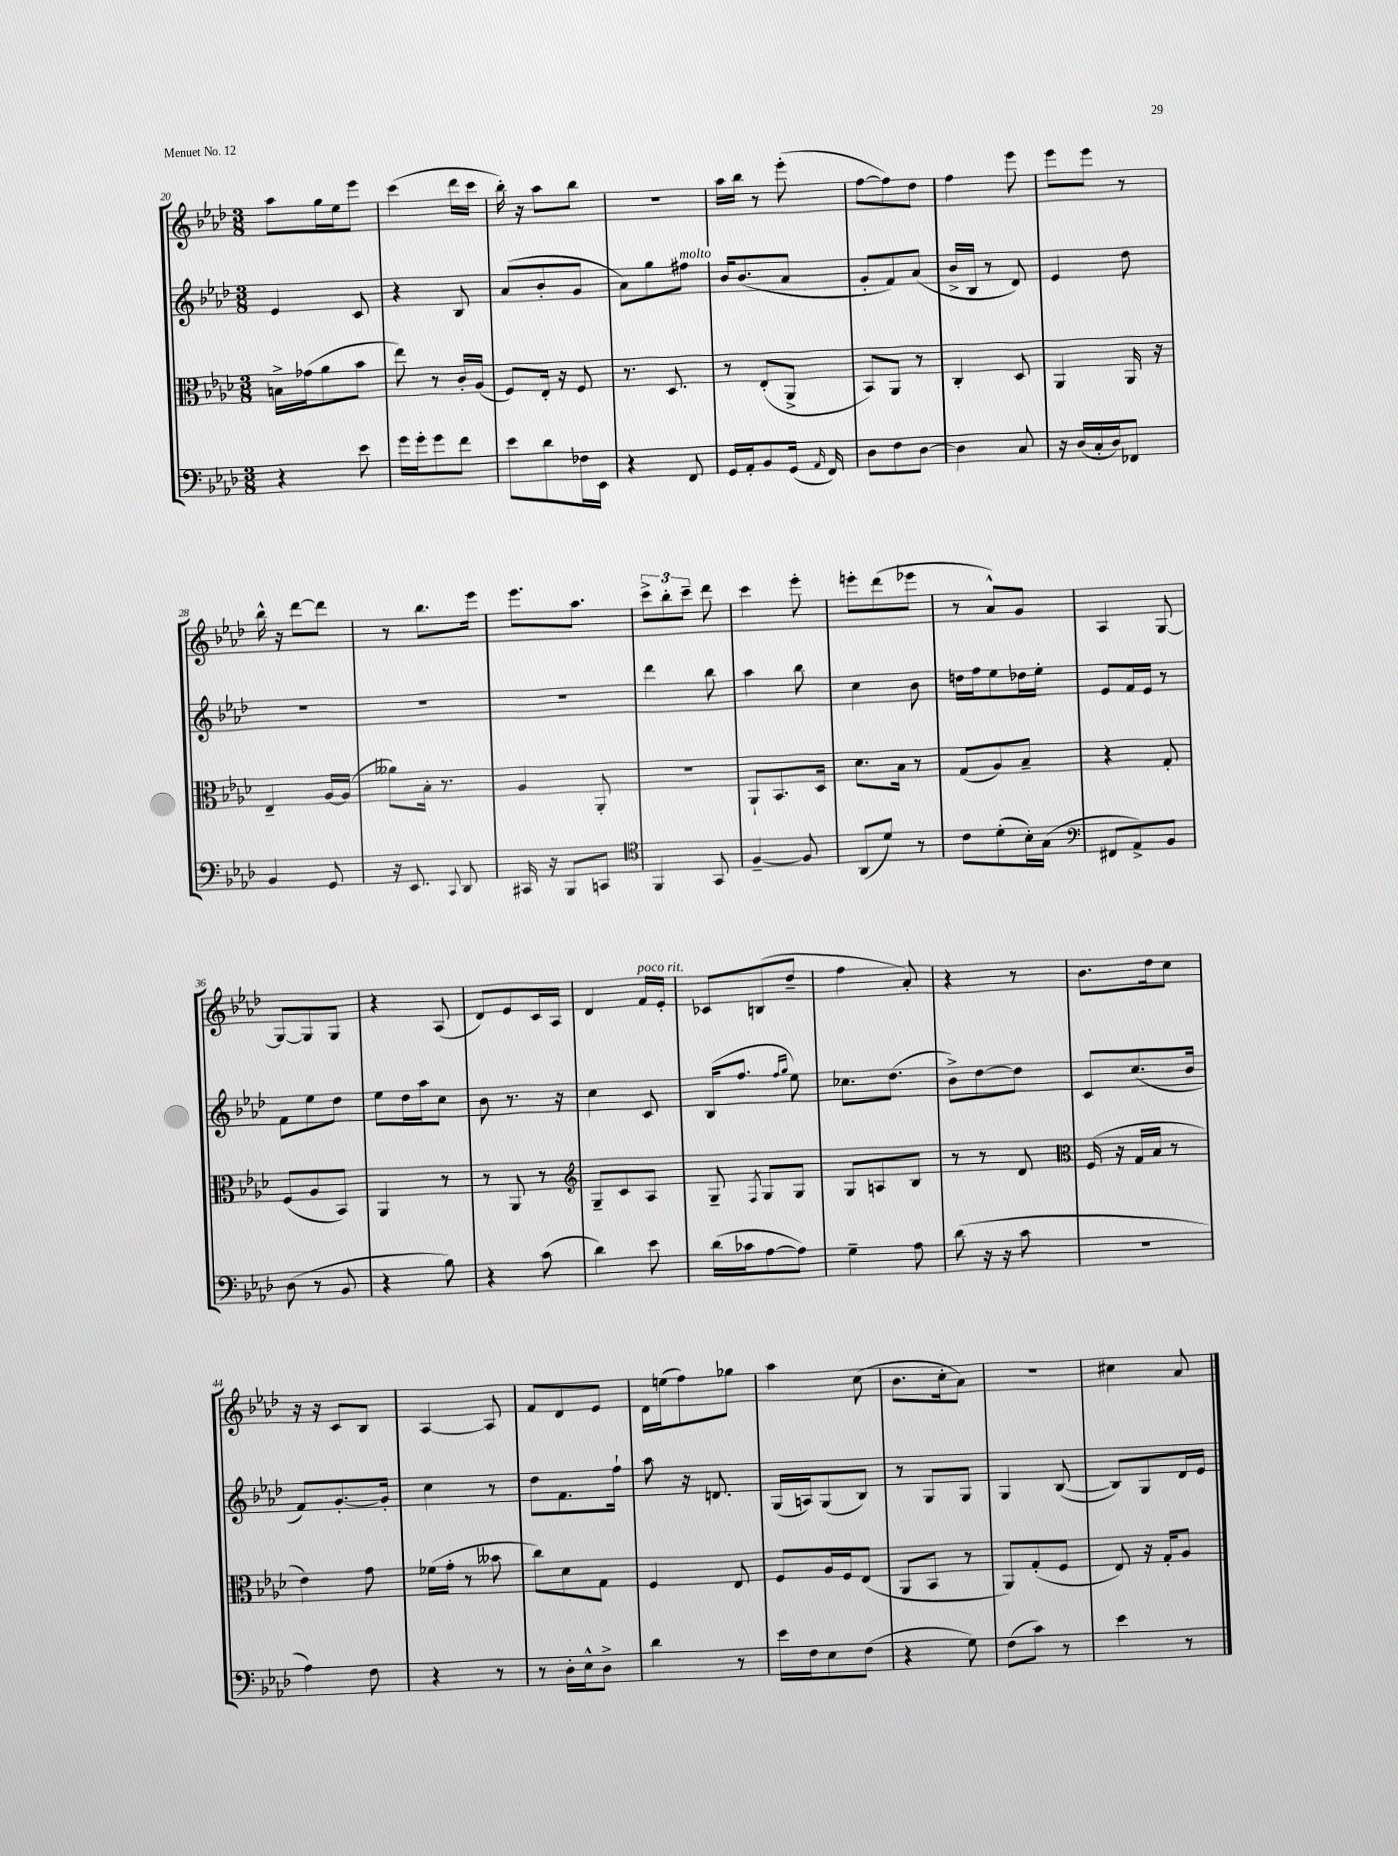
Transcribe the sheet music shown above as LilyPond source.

<<
\new StaffGroup <<
\new Staff = "s0" {
    \clef treble \key aes \major \numericTimeSignature \time 3/8
    \autoBeamOff aes''8[ g''16 ees''16 ees'''8] |
    c'''4( des'''16[ c'''16] |
    bes''16-.) r16 aes''8[ bes''8] |
    r4. |
    aes''16[ bes''16] r8 ees'''8-.( |
    f''8[~ f''8) des''8] |
    f''4 ees'''8 |
    ees'''8[ ees'''8] r8 |
    bes''16-^ r16 des'''8[~ des'''8] |
    r8 bes''8.[ ees'''16] |
    ees'''8.[ aes''8.] |
    \tuplet 3/2 { c'''8[-> bes''8-. c'''8]-- } des'''8 |
    c'''4 ees'''8-. |
    e'''8[-. des'''8( ees'''8] |
    r8 aes'8[-^) g'8] |
    aes4 g8~ |
    g8[~ g8 g8] |
    r4 aes8( |
    des'8[) ees'8 c'16 aes16] |
    des'4 f'16[^\markup { \italic "poco rit." } ees'16]-. |
    ces'8[ b8( des''8]-- |
    f''4 aes'8-.) |
    r4 r8 |
    bes'8.[ des''16 c''8] |
    r16 r16 c'8[ bes8] |
    aes4~ aes8 |
    f'8[ des'8 ees'8] |
    des'16[ e''16( f''8) ges''8] |
    aes''4 c''8( |
    bes'8.[ c''16-. aes'8]) |
    R4. |
    cis''4 aes'8 \bar "|." |
}
\new Staff = "s1" {
    \clef treble \key aes \major \numericTimeSignature \time 3/8
    \autoBeamOff ees'4 c'8 |
    r4 bes8 |
    aes'8[( bes'8-. g'8] |
    aes'8[) g''8 fis''8]^\markup { \italic "molto" } |
    bes'16[ bes'8.( aes'8] |
    g'8[-. f'8) aes'8]( |
    bes'16[-> bes16] r8 des'8) |
    ees'4 des''8 |
    R4. |
    R4. |
    R4. |
    des'''4 bes''8 |
    aes''4 bes''8 |
    c''4 bes'8 |
    d''16[ f''16 ees''8 des''16 ees''16]-. |
    ees'8[ f'16 ees'16] r8 |
    f'8[ ees''8 des''8] |
    ees''8[ des''16 aes''16 c''8] |
    bes'8 r8. r16 |
    c''4 c'8 |
    bes16[( f''8.] \grace { f''16[ g''16] } ees''8) |
    ces''8.[ des''8.]( |
    bes'8[->) des''8~ des''8] |
    c'8[ c''8.( bes'16] |
    f'8[) g'8.~-. g'16]-. |
    c''4 r8 |
    des''8[ f'8. f''16]-! |
    aes''8 r16 d'8. |
    g16[( a16) g8( bes8]) |
    r8 g8[ g8] |
    g4 bes8~( |
    bes8[) g8 des'16 ees'16] \bar "|." |
}
\new Staff = "s2" {
    \clef alto \key aes \major \numericTimeSignature \time 3/8
    \autoBeamOff b16[-> ges'16( aes'8 bes'8] |
    ees''8) r8 c'16[-. aes16]( |
    f8[) ees16]-. r16 f8 |
    r8. des8. |
    r8 ees8[-.( aes,8]-> |
    bes,8[) aes,8] r8 |
    c4-. des8 |
    aes,4 aes,16 r16 |
    ees4-- aes16[~ aes16]( |
    aeses'8[) bes16]-. r8. |
    aes4 aes,8-. |
    R4. |
    aes,8[-! bes,8. des16] |
    des'8.[ bes16] r8 |
    g8[( aes8) bes8]-- |
    r4 g8-. |
    f8[( aes8 bes,8]) |
    aes,4 r8 |
    r8 aes,8 r8 |
    \clef treble g8[-- c'8 aes8] |
    g8-- \acciaccatura { f8 } g8[ g8] |
    g8[ a8 bes8] |
    r8 r8 des'8 |
    \clef alto f16( r16 g16[ bes16] r8 |
    ees'4) g'8 |
    fes'16[( g'16]-. r8 beses'8 |
    c''8[) des'8 g8] |
    f4 ees8 |
    f8[ aes16 f16 ees8]( |
    aes,8[ bes,8] r8 |
    aes,8[) g8-.( f8] |
    ees8) r16 g16[-. aes8] \bar "|." |
}
\new Staff = "s3" {
    \clef bass \key aes \major \numericTimeSignature \time 3/8
    \autoBeamOff r4 ees'8 |
    g'16[ g'16-. g'8 f'8] |
    ees'8[ des'8 fes16 ees,16] |
    r4 f,8 |
    g,16[ aes,16-. bes,8 g,16]( \grace { aes,16 } f,16) |
    des8[ f8 des8]~ |
    des4 c8 |
    r16 des16[( c16-. des16) fes,8] |
    bes,4 g,8 |
    r16 ees,8. \appoggiatura { c,8 } des,8 |
    cis,16 r16 bes,,8[ c,8] |
    \clef tenor f,4 g,8 |
    f4~-- f8 |
    aes,8[( des'8]) r8 |
    c'8[ des'8-.( bes16-.) g16]( |
    \clef bass fis,8[ aes,8->) bes,8] |
    des8( r8 bes,8 |
    r4 bes8) |
    r4 c'8( |
    des'4) ees'8 |
    des'16[( ces'16 aes8~ aes8]) |
    g4-- aes8 |
    des'8( r16 r16 c'8 |
    R4. |
    aes4) f8 |
    r4 r8 |
    r8 des16[-. ees16-^ des8]-> |
    des'4 r8 |
    ees'16[ f16 ees8 f8]( |
    r4 g8) |
    f8[( c'8]) r8 |
    ees'4 r8 \bar "|." |
}
>>
>>
\layout { \context { \Score currentBarNumber = #20 } }
